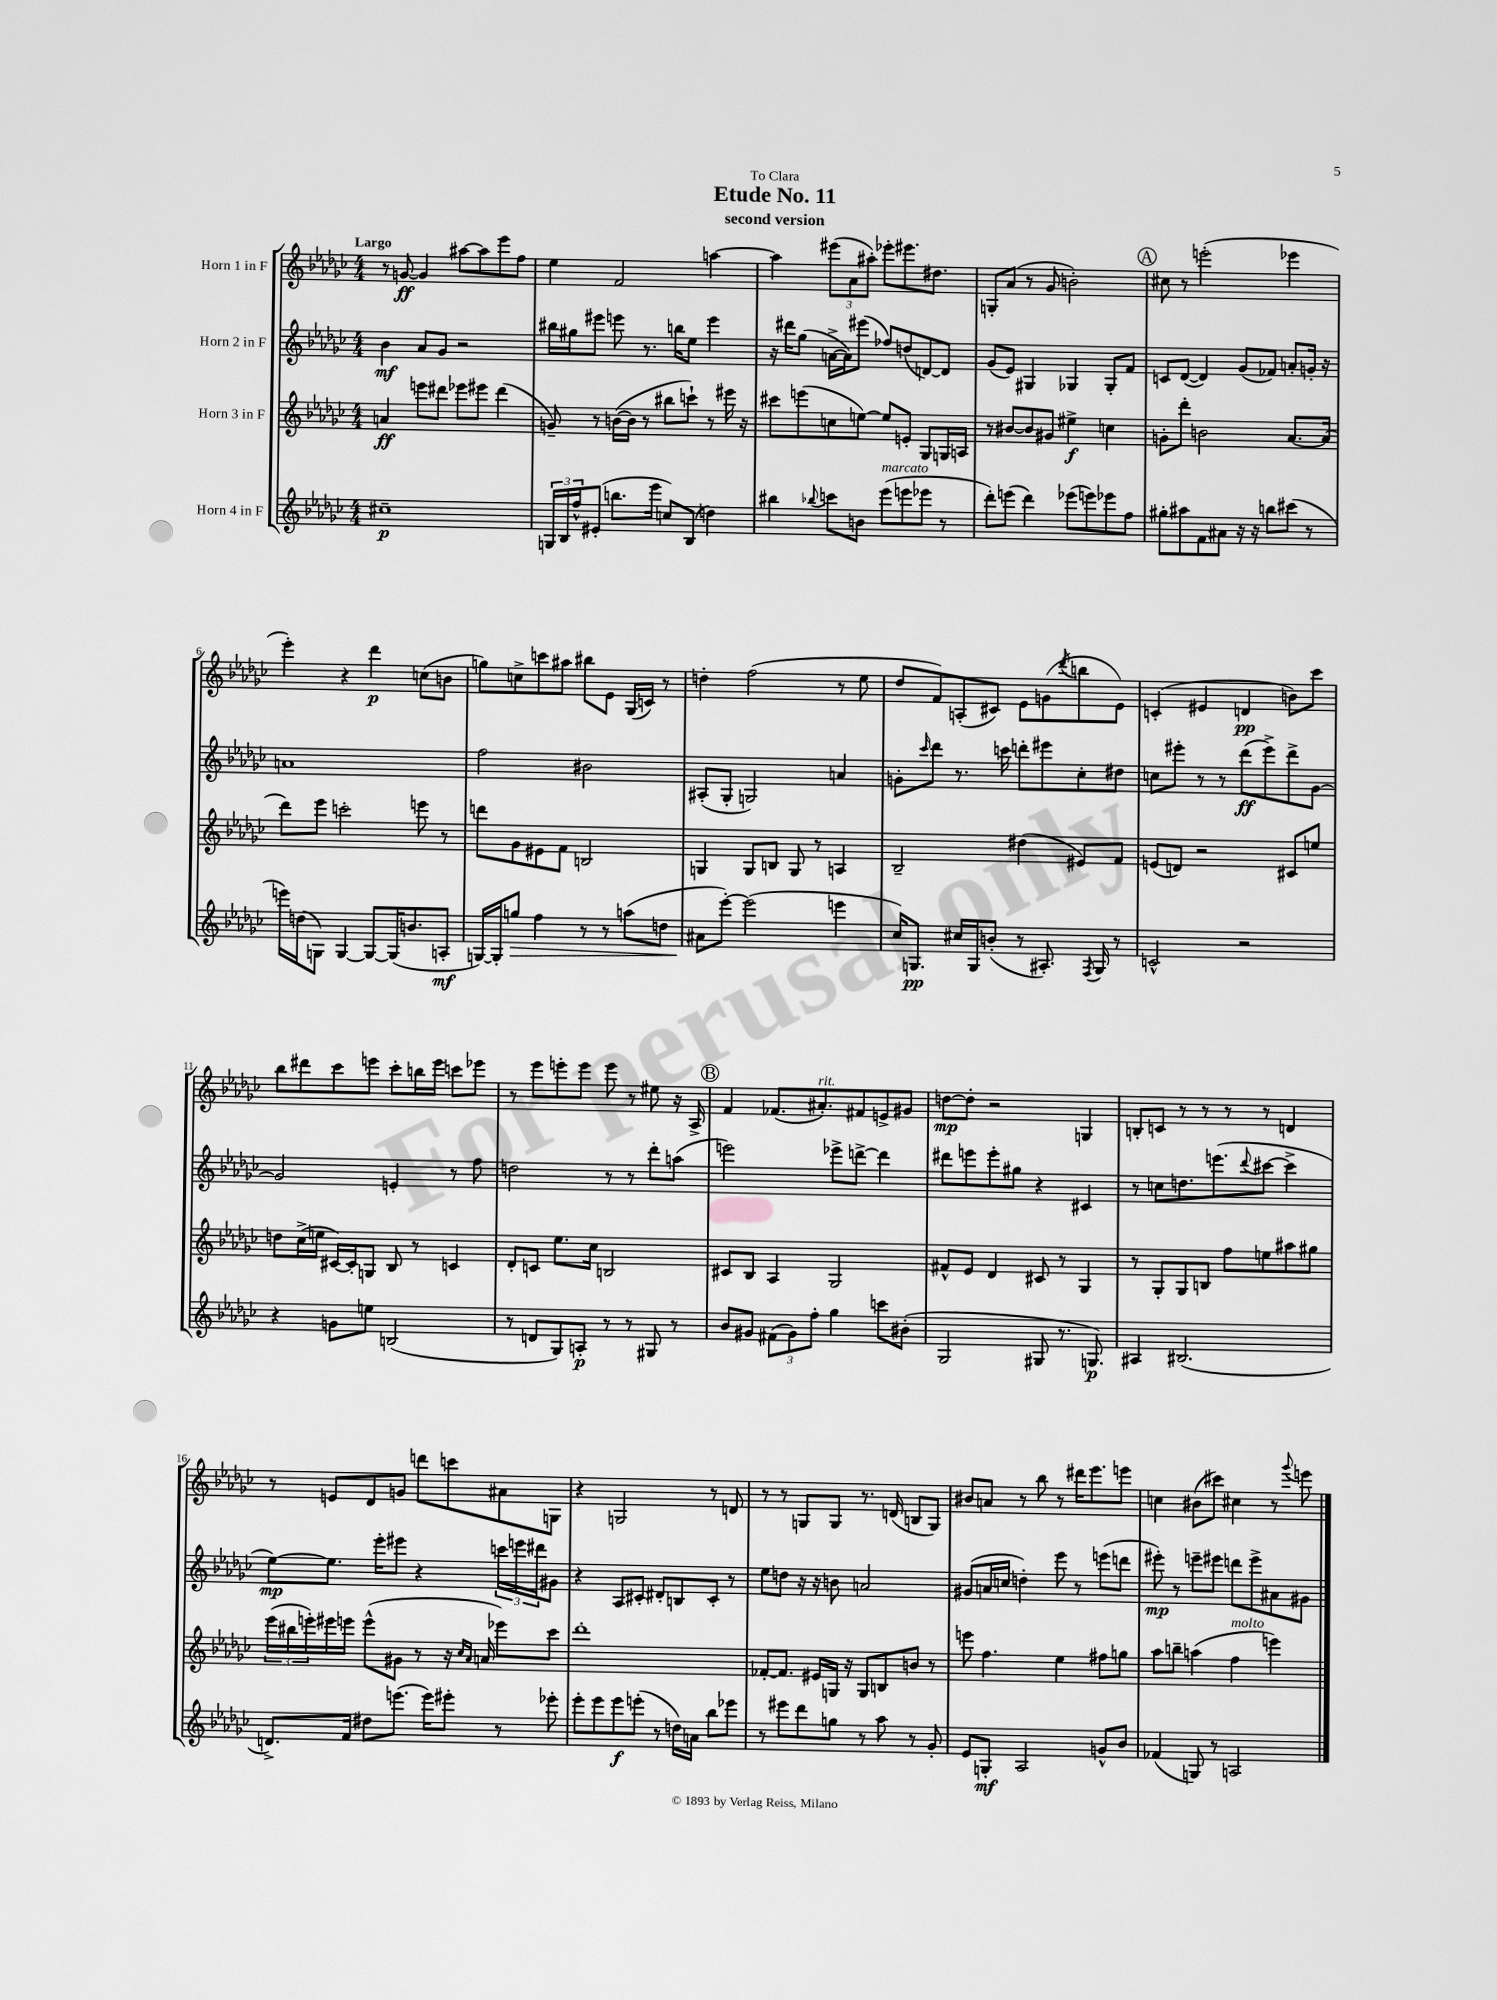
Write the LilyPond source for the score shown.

\header { title = "Etude No. 11" subtitle = "second version" dedication = "To Clara" }
<<
\new StaffGroup <<
\new Staff = "s0" \with { instrumentName = "Horn 1 in F" } {
    \clef treble \key ges \major \numericTimeSignature \time 4/4 \tempo "Largo"
    r8 g'8~\ff g'4 ais''8~ ais''8 ees'''8 f''8 |
    ees''4 f'2 a''4~ |
    a''4 \tuplet 3/2 { eis'''8( aes'8 ais''8-.) } ees'''8-. eis'''8. dis''8. |
    g8-. aes'8( r8 ges'8 b'2-.) |
    \mark \markup { \circle "A" } cis''8 r8 e'''2-.( ees'''4 |
    ees'''4-.) r4 des'''4\p c''8( b'8 |
    g''8) c''8-> c'''8 ais''8 bis''8 ees'8 ges16( c'16) r8 |
    d''4-. f''2( r8 ees''8 |
    des''8 f'8) a8-.( cis'8) ees'8 g'8( \acciaccatura { des'''8 } b''8 ees'8) |
    c'4-.( eis'4 d'4\pp b'8) ces'''8 |
    bes''8 dis'''8 ces'''8 e'''8 ces'''8-. b''16 e'''16 c'''8 ees'''8 |
    r8 ees'''8 e'''8-. e'''8 e'''8 r8 eis''8 r16 aes16-> |
    \mark \markup { \circle "B" } f'4 fes'8.( ais'8.-.^\markup { \italic "rit." }) fis'8 e'8-> gis'8 |
    d''8~\mp d''8-. r2 g4 |
    b8-. c'8 r8 r8 r8 r8 d'4 |
    r8 e'8 des'8 g'8 d'''8 c'''8 ais'8 g8 |
    r4 g2 r8 d'8 |
    r8 r8 g8 g8 r8. d'16( b8 g8) |
    bis'8 a'8 r8 bes''8 r8 dis'''16 ees'''8. e'''8 |
    c''4 bis'8( cis'''8) cis''4 r8 \appoggiatura { ges'''8 } e'''8 \bar "|." |
}
\new Staff = "s1" \with { instrumentName = "Horn 2 in F" } {
    \clef treble \key ges \major \numericTimeSignature \time 4/4
    bes'4\mf aes'8 ges'8 r2 |
    bis''16 gis''16 eis'''8 e'''8 r8. b''16 ees''8 e'''4 |
    r16 dis'''16 ges''8( a'16~-> a'16) eis'''8( fes''8) d''8( d'8~) d'8 |
    ges'8( ees'8) gis4 ges4 ges8-. f'8 |
    \mark \markup { \circle "A" } c'8 des'8~( des'4) ges'8( fes'8) a'8-. g'16-. r16 |
    a'1 |
    f''2 bis'2 |
    ais8-.( ges8-. g2) a'4 |
    g'8-. \grace { ces'''16 } des'''8 r8. c'''16 d'''8-. eis'''8 ces''8-. dis''8 |
    c''8 eis'''8-. r8 r8 des'''8\ff( eis'''8->) des'''8-> ges'8~ |
    ges'2 e'4-. r8 f''8 |
    d''2 r8 r8 des'''8-. a''8( |
    \mark \markup { \circle "B" } e'''2) ees'''8-> d'''8~-> d'''4 |
    dis'''8 e'''8 e'''8-. gis''8 r4 cis'4 |
    r8 c''8 d''8. e'''8.( \appoggiatura { des'''8 } cis'''8~ cis'''4-> |
    ees''8~\mp) ees''8. ees'''16-. eis'''8 r4 \tuplet 3/2 { c'''16 e'''16 dis'''16 } gis'8 |
    r4 aes8 cis'8-. dis'8-. b8 cis'8-. r8 |
    ees''8 d''8 r16 r16 b'8 a'2 |
    gis'8( a'16 c''16 d''4-.) ees'''8 r8 e'''8( d'''8 |
    eis'''8-.\mp) r8 e'''8-- eis'''8 d'''8 eis'''8-> ais'8 gis'8 \bar "|." |
}
\new Staff = "s2" \with { instrumentName = "Horn 3 in F" } {
    \clef treble \key ges \major \numericTimeSignature \time 4/4
    a'4\ff e'''8 dis'''8 ees'''8 eis'''8 dis'''4( |
    g'8--) r8 b'16~( b'16 r8 bis''8 c'''8-!) r8 eis'''16 r16 |
    cis'''8 e'''8( c''8 e''8~) e''8 e'8-. ges8 g16 a16 |
    r8 bis'8~ bis'8 gis'8 eis''4->\f c''4 |
    \mark \markup { \circle "A" } g'8-. des'''8-. b'2 aes'8.~ aes'16( |
    des'''8) ees'''8 c'''2-. e'''8 r8 |
    d'''8 ges'8 eis'8 f'8 b2 |
    g4 g8 b8 g8 r8 a4 |
    bes2-- dis''4( eis'8) f'8 |
    e'8( d'8) r2 cis'8 e''8 |
    d''8 ces''16->( e''16 cis'16~) cis'16-. g8 bes8 r8 c'4 |
    des'8-. c'8 ees''8. ces''16 b2 |
    \mark \markup { \circle "B" } cis'8 bes8 aes4 ges2 |
    fis'8-^ ees'8 des'4 cis'8 r8 ges4 |
    r8 ges8-. ges8 b8 f''8 e''8 ais''8 gis''8 |
    \tuplet 3/2 { ees'''16( bis''16 e'''16-.) } eis'''16 e'''16 e'''8-^( gis'8 r8 r16 \grace { ces''16 aes'16 } a'16 ees'''8) ces'''8 |
    des'''1-. |
    fes'8~-. fes'8. eis'16 g16 r16 g8 b8 b'8 r8 |
    e'''8 f''4. ees''4 fis''8 g''8 |
    aes''8 b''8-- a''4( f''4^\markup { \italic "molto" } e'''4) \bar "|." |
}
\new Staff = "s3" \with { instrumentName = "Horn 4 in F" } {
    \clef treble \key ges \major \numericTimeSignature \time 4/4
    cis''1--\p |
    \tuplet 3/2 { g16 bes16 f''16-^ } eis'8-.( b''8. ees'''16 c''8) bes8( d''4) |
    bis''4 \appoggiatura { bes''8 } c'''8 b'8 ees'''8^\markup { \italic "marcato" }( e'''8 ees'''8 r8 |
    des'''8-.) e'''8( des'''4) ees'''8( e'''8) ees'''8 f''8 |
    \mark \markup { \circle "A" } gis''8-. ais''8 f'8 ais'8 r16 r16 b''8 cis'''8( r8 |
    e'''16) d''16( g8) g4~ g8~ g16( b'8. a8-.\mf |
    g16~) g16-. g''8\> f''4 r8 r8 a''8( d''8 |
    ais'8\! ees'''8~-.) ees'''2( e'''4 |
    ces''16) g8.\pp cis''16 g16 b'8-.( r8 ais8.-.) \acciaccatura { f8 } g16 r8 |
    c'2-^ r2 |
    r4 g'8 e''8 b2( |
    r8 d'8 ges8) a8-.\p r8 r8 gis8 r8 |
    \mark \markup { \circle "B" } bes'8 gis'8 \tuplet 3/2 { fis'8( gis'8) f''8-. } ges''4 c'''8 bis'8-.( |
    ges2 gis8 r8. g8.\p) |
    ais4 bis2.( |
    d'8.->) f'16 dis''8 e'''8.( e'''16) eis'''8-. r8 ees'''8-. |
    ees'''8-. ees'''8 ees'''8\f e'''8-.( r8 d''16) a'16 bes''8 ees'''8 |
    r8 eis'''8 des'''8 g''8 r8 aes''8 r8 ges'8-. |
    ees'8 g8-.\mf aes2 g'8-^ bes'8 |
    fes'4( g8) r8 a2 \bar "|." |
}
>>
>>
